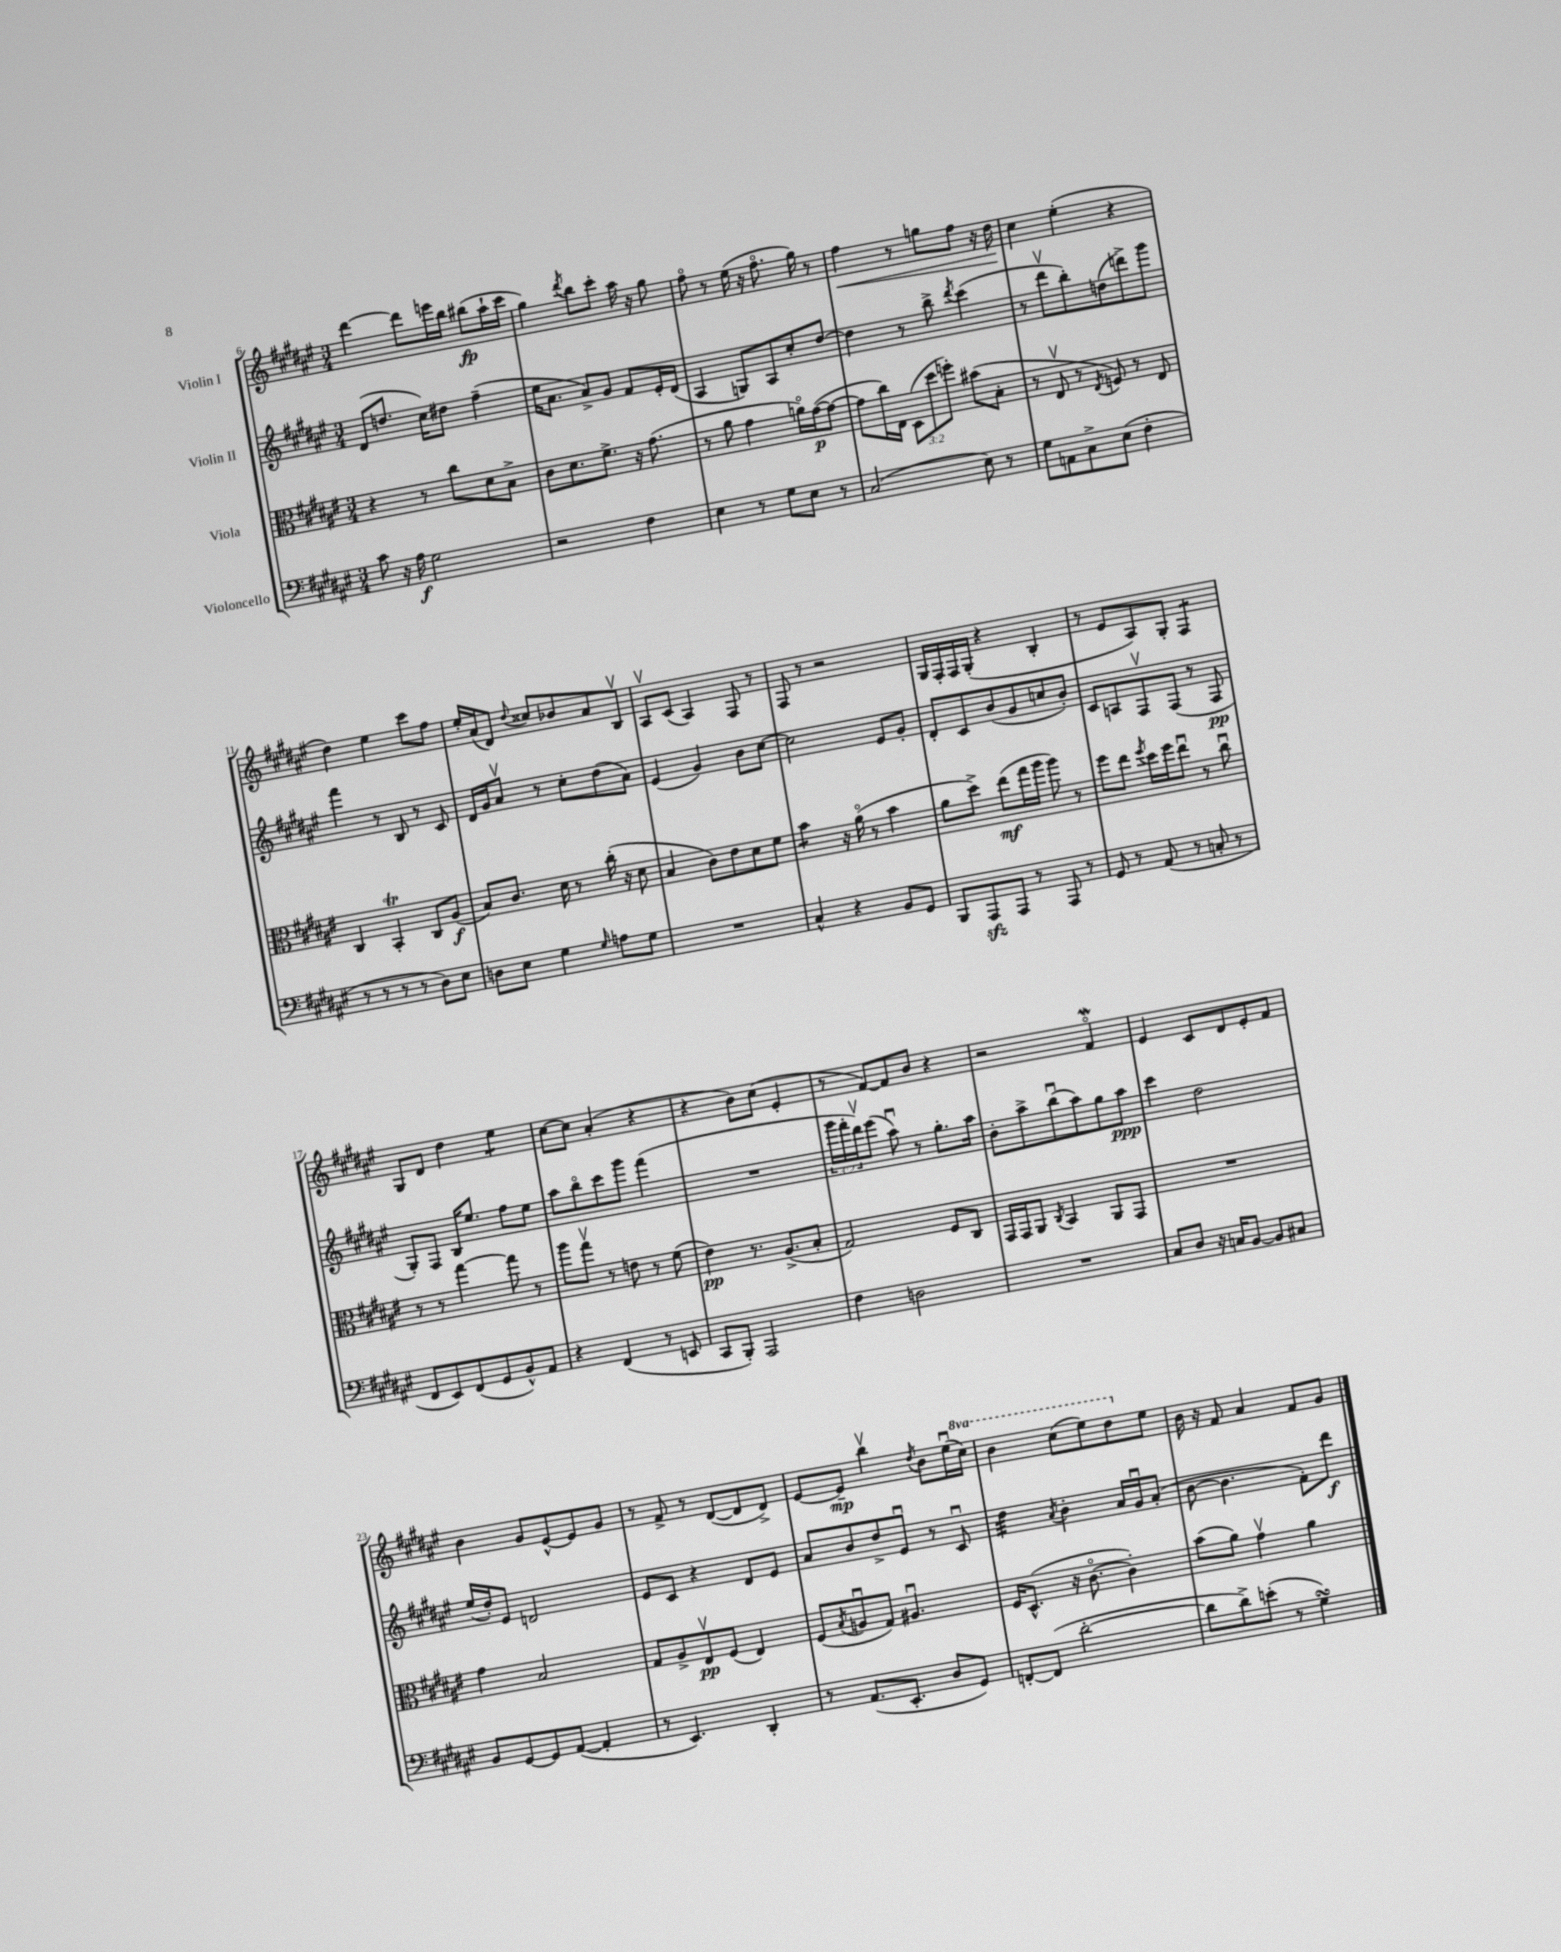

**kern	**dynam	**kern	**dynam	**kern	**dynam	**kern	**dynam
*part4	*part4	*part3	*part3	*part2	*part2	*part1	*part1
*staff4	*staff4	*staff3	*staff3	*staff2	*staff2	*staff1	*staff1
*I"Violoncello	*	*I"Viola	*	*I"Violin II	*	*I"Violin I	*
*clefF4	*	*clefC3	*	*clefG2	*	*clefG2	*
*k[f#c#g#d#a#e#]	*	*k[f#c#g#d#a#e#]	*	*k[f#c#g#d#a#e#]	*	*k[f#c#g#d#a#e#]	*
*M3/4	*	*M3/4	*	*M3/4	*	*M3/4	*
=6	=6	=6	=6	=6	=6	=6	=6
8c#\	.	4r	.	(8d#/L	.	[4ddd#\	.
16r	.	.	.	8.ddn/J	.	.	.
16A#\	f	.	.	.	.	.	.
2G#\	.	8r	.	.	.	8ddd#\L]	.
.	.	.	.	16cc#\KL)	.	.	.
.	.	8cc#\L	.	8dd#X\J	.	16eeen\L	.
.	.	.	.	.	.	16bb\JJ	.
.	.	8d#\	.	(4ff#~\	.	(8bb#X\L	fp
.	.	8B^\J	.	.	.	16aa#`\L	.
.	.	.	.	.	.	16ccc#\JJ	.
=7	=7	=7	=7	=7	=7	=7	=7
2r	.	8c#\L	.	16ee#\KL	.	4gg#\)	.
.	.	.	.	8.a#\J	.	.	.
.	.	8.d#\	.	.	.	.	.
.	.	.	.	.	.	8qddd#/	.
.	.	.	.	8a#^/L)	.	8bb\L	.
.	.	8.f#^\J	.	.	.	.	.
.	.	.	.	8g#/J	.	8ccc#'\J	.
4F#\	.	16r	.	8f#/L	.	16aa#\	.
.	.	(8.g#\	.	.	.	16r	.
.	.	.	.	16e#'/L	.	8gg#\	.
.	.	.	.	(16d#/JJ	.	.	.
=8	=8	=8	=8	=8	=8	=8	=8
4E#\	.	8r	.	4A#/	.	8ff#\	.
.	.	8a#\	.	.	.	8r	.
8r	.	4g#\	.	8Gn/L)	.	(16ee#\	.
.	.	.	.	.	.	16r	.
8G#\L	.	.	.	8A#/	.	8.ff#\	.
8E#\J	.	16an\LL)	.	8cc#'/	.	.	.
.	.	([16g#\J	p	.	.	16gg#\)	.
8r	.	8g#\J_	.	[8dd#/J	.	8r	.
=9	=9	=9	=9	=9	=9	=9	=9
!	!	!	!	!	!	!	!LO:HP:b
(2C#/	.	8g#\L]	.	4dd#\]	.	4ff#\	<
.	.	16cc#\L)	.	.	.	.	.
.	.	16E#\JJ	.	.	.	.	.
.	.	(12D#\L	.	8r	.	8r	.
.	.	12dd#\	.	.	.	.	.
.	.	.	.	8bb^\	.	8ggn\L	.
.	.	12ffn'\J)	.	.	.	.	.
.	.	.	.	8qddd#/	.	.	.
8E#\)	.	(8b#X\L	.	(4ccc#\	.	8ff#\J	.
8r	.	8B'\J	.	.	.	16r	.
.	.	.	.	.	.	16dd#\	.
.	.	.	.	.	.	.	[
=10	=10	=10	=10	=10	=10	=10	=10
8G#\L	.	8r	.	8r	.	4cc#\	.
8AAn\	.	8E#v/	.	8ddd#v\L	.	.	.
8C#^\	.	8r	.	8bb'\)	.	(4ee#'\	.
.	.	8qE#/	.	.	.	.	.
(8E#\J	.	8Fn/)	.	(8ddn\	.	.	.
4F#'\	.	8r	.	8dddn^\)	.	4r	.
.	.	8E#/	.	8ggg#\J	.	.	.
!!LO:LB:g=z
=11	=11	=11	=11	=11	=11	=11	=11
8r	.	4C#/	.	4fff#\	.	4dd#\)	.
8r	.	.	.	.	.	.	.
8r	.	4BBT'/	.	8r	.	4ee#\	.
8r	.	.	.	8B/	.	.	.
8D#\L)	.	8C#/L	.	8r	.	8ccc#\L	.
8E#\J	.	(8A#/J	f	8c#/	.	8ff#\J	.
=12	=12	=12	=12	=12	=12	=12	=12
8Dn\L	.	8B/L)	.	16d#/LL	.	16ee#'/LL	.
.	.	.	.	16g#/J	.	(16a#/J	.
8E#\J	.	8.c#/J	.	8a#v/J	.	8d#/J)	.
.	.	.	.	.	.	8qqdd#/	.
4G#\	.	.	.	8r	.	8cc##X/L	.
.	.	16d#\	.	.	.	.	.
.	.	8r	.	8cc#'\L	.	8b-X/	.
16qqG#/	.	.	.	.	.	.	.
8An\L	.	(16cc#'\	.	(8dd#\	.	8a#/	.
.	.	16r	.	.	.	.	.
8G#\J	.	8d#\	.	8a#\J)	.	8Bv/J	.
=13	=13	=13	=13	=13	=13	=13	=13
2.r	.	4B/	.	(4e#/	.	8A#v/L	.
.	.	.	.	.	.	(8c#/J	.
.	.	8c#\L)	.	4g#/)	.	4A#/)	.
.	.	8e#\	.	.	.	.	.
.	.	8d#\	.	8b\L	.	8F#/	.
.	.	8f#\J	.	[8cc#\J	.	8r	.
=14	=14	=14	=14	=14	=14	=14	=14
*	*	*tremolo	*	*	*	*	*
4C#^^/	.	8b\L	.	2cc#\]	.	8F#/	.
.	.	8b\J	.	.	.	8r	.
*	*	*Xtremolo	*	*	*	*	*
4r	.	16r	.	.	.	2r	.
.	.	(16a#\	.	.	.	.	.
.	.	8r	.	.	.	.	.
8BB/L	.	4b\	.	8e#/L	.	.	.
8GG#/J	.	.	.	8g#'/J	.	.	.
=15	=15	=15	=15	=15	=15	=15	=15
8BBB/L	.	8a#\L	.	8d#'/L	.	16G#/LL	.
.	.	.	.	.	.	16F#'/	.
8AAA#zz/	.	8dd#^\J)	.	8c#/	.	16F#/	.
.	.	.	.	.	.	(16G#'/JJ	.
8AAA#/J	.	(8ee#\L	mf	(8b/	.	4r	.
8r	.	16gg#\L	.	8g#/	.	.	.
.	.	16aa#\JJ	.	.	.	.	.
8AAA#/	.	8aa#\)	.	8ccn/	.	4B'/	.
8r	.	8r	.	8b'/J)	.	.	.
=16	=16	=16	=16	=16	=16	=16	=16
8GG#/	.	8ff#\L	.	8c#/L	.	8r	.
8r	.	8ee#\J	.	8An/	.	8e#/L	.
.	.	8qff#/	.	.	.	.	.
(8AA#/	.	16dd#\LL	.	8F#v/	.	8A#/)	.
.	.	16ff#\J	.	.	.	.	.
8r	.	8ee#u\J	.	(8F#/J	.	8G#'/J	.
*	*	*	*	*	*	*tremolo	*
8Cn'/	.	8r	.	8r	.	8F#/L	.
8r	.	8cc#u\	.	8F#/	pp	8F#/J	.
*	*	*	*	*	*	*Xtremolo	*
!!LO:LB:g=z
=17	=17	=17	=17	=17	=17	=17	=17
8FF#/L	.	8r	.	8G#'/L)	.	8G#/L	.
8EE#/)	.	8r	.	8F#/J	.	8d#/J	.
(8FF#/	.	[4gg#\	.	16B/KL	.	4dd#\	.
.	.	.	.	8.ee#/J	.	.	.
8GG#/	.	.	.	.	.	.	.
*	*	*	*	*	*	*tremolo	*
8BB^^/)	.	8gg#\]	.	8ff#\L	.	8ee#\L	.
8AA#/J	.	8r	.	8ee#\J	.	8ee#\J	.
*	*	*	*	*	*	*Xtremolo	*
=18	=18	=18	=18	=18	=18	=18	=18
4r	.	8aa#\L	.	8aa#\L	.	[8cc#\L	.
.	.	8gg#v\J	.	8bb\	.	8cc#\J]	.
(4FF#/	.	8r	.	8ccc#\	.	(4a#'/	.
.	.	8en\	.	8ggg#\J	.	.	.
8r	.	8r	.	(4fff#\	.	4r	.
8EEn/	.	(8f#\	.	.	.	.	.
=19	=19	=19	=19	=19	=19	=19	=19
8CC#/L	.	4e#\)	pp	2.r	.	4r	.
8BBB'/J)	.	.	.	.	.	.	.
2AAA#/	.	8.r	.	.	.	8b\L)	.
.	.	.	.	.	.	(8cc#\J	.
.	.	(8.A#^/L	.	.	.	.	.
.	.	.	.	.	.	4e#'/	.
.	.	8B'/J	.	.	.	.	.
=20	=20	=20	=20	=20	=20	=20	=20
4F#\	.	2G#/)	.	24ggg#\LL	.	8r	.
.	.	.	.	24fff#'\	.	.	.
.	.	.	.	24ddd#v\J)	.	.	.
.	.	.	.	(8eee#\J	.	[8f#/L)	.
2Dn\	.	.	.	8aa#u\)	.	8f#/]	.
.	.	.	.	8r	.	8b/J	.
.	.	8F#/L	.	8.gg#'\L	.	4r	.
.	.	8C#/J	.	.	.	.	.
.	.	.	.	16aa#\Jk	.	.	.
=21	=21	=21	=21	=21	=21	=21	=21
2.r	.	16GG#/LL	.	8b'\L	.	2r	.
.	.	16GG#/J	.	.	.	.	.
.	.	8AA#/J	.	8aa#^\	.	.	.
.	.	8qC#/	.	.	.	.	.
.	.	4BB/	.	(8bbu\	.	.	.
.	.	.	.	8aa#\)	.	.	.
.	.	8AA#/L	.	8gg#\	.	4f#w/	.
.	.	8GG#/J	.	8aa#\J	ppp	.	.
=22	=22	=22	=22	=22	=22	=22	=22
8C#/L	.	2.r	.	4ccc#\	.	4e#/	.
8D#/J	.	.	.	.	.	.	.
16r	.	.	.	2dd#\	.	8c#/L	.
16Cn/KL	.	.	.	.	.	.	.
[8BB/J	.	.	.	.	.	8d#/	.
8BB/L]	.	.	.	.	.	8e#'/	.
8C#X/J	.	.	.	.	.	8f#/J	.
!!LO:LB:g=z
=23	=23	=23	=23	=23	=23	=23	=23
8BB/L	.	4g#\	.	(16ee#/LL	.	4b\	.
.	.	.	.	16dd#'/J)	.	.	.
[8GG#/	.	.	.	8e#/J	.	.	.
8GG#/]	.	2B/	.	2dn/	.	8g#/L	.
([8AA#/J	.	.	.	.	.	[8e#^^/	.
4AA#'/]	.	.	.	.	.	8e#/]	.
.	.	.	.	.	.	8g#/J	.
=24	=24	=24	=24	=24	=24	=24	=24
8r	.	8G#/L	.	8e#/L	.	8r	.
4.EE#/)	.	8A#^/	.	8c#/J	.	8f#^/	.
.	.	8E#v/	pp	4r	.	8r	.
.	.	(8F#/J	.	.	.	([8d#/L	.
4DD#'/	.	4E#/)	.	8d#/L	.	8d#/]	.
.	.	.	.	8e#/J	.	8d#^/J)	.
=25	=25	=25	=25	=25	=25	=25	=25
8r	.	(8F#/L	.	8a#/L	.	[8e#/L	.
.	.	8qB/	.	.	.	.	.
(8.AA#/L	.	8Anu/	.	8b/	.	8e#~/J]	mp
.	.	8G#/J)	.	8dd#^/	.	4bbv\	.
8.EE#'/J	.	.	.	.	.	.	.
.	.	4.A#Xu/	.	8e#u/J	.	.	.
.	.	.	.	.	.	8qdd#/	.
8D#/L	.	.	.	8r	.	8b\L	.
8GG#/J)	.	.	.	8c#u/	.	(16ee#u\L	.
*	*	*	*	*	*	*8va	*
.	.	.	.	.	.	16ccc#\JJ)	.
=26	=26	=26	=26	=26	=26	=26	=26
*	*	*	*	*tremolo	*	*	*
[8FFn'/L	.	16F#/KL	.	32dd#\LLL	.	4bb\	.
.	.	.	.	32dd#\	.	.	.
.	.	(8.D#^^/J	.	32dd#\	.	.	.
.	.	.	.	32dd#\	.	.	.
(8FF/J]	.	.	.	32dd#\	.	.	.
.	.	.	.	32dd#\	.	.	.
.	.	.	.	32dd#\	.	.	.
.	.	.	.	32dd#\JJJ	.	.	.
*	*	*	*	*Xtremolo	*	*	*
.	.	.	.	8qa#/	.	.	.
[2d#'\	.	16r	.	4b'\	.	(8ccc#\L	.
.	.	[8.c#\	.	.	.	.	.
.	.	.	.	.	.	8eee#\)	.
.	.	4c#'\])	.	16a#/LL	.	8ddd#\	.
.	.	.	.	16g#u/J	.	.	.
*	*	*	*	*	*	*X8va	*
.	.	.	.	(8a#'/J	.	8ee#\J	.
=27	=27	=27	=27	=27	=27	=27	=27
8d#\L]	.	(8b\L	.	[8b\	.	16b\	.
.	.	.	.	.	.	16r	.
8d#^\)	.	8a#\J)	.	4.b\]	.	8f#/	.
(8en'\J	.	4g#v\	.	.	.	4a#/	.
8r	.	.	.	.	.	.	.
4G#sSSS\)	.	4a#\	.	8f#'\L)	.	8f#/L	.
.	.	.	.	8ddd#\J	f	8g#/J	.
==	==	==	==	==	==	==	==
*-	*-	*-	*-	*-	*-	*-	*-
